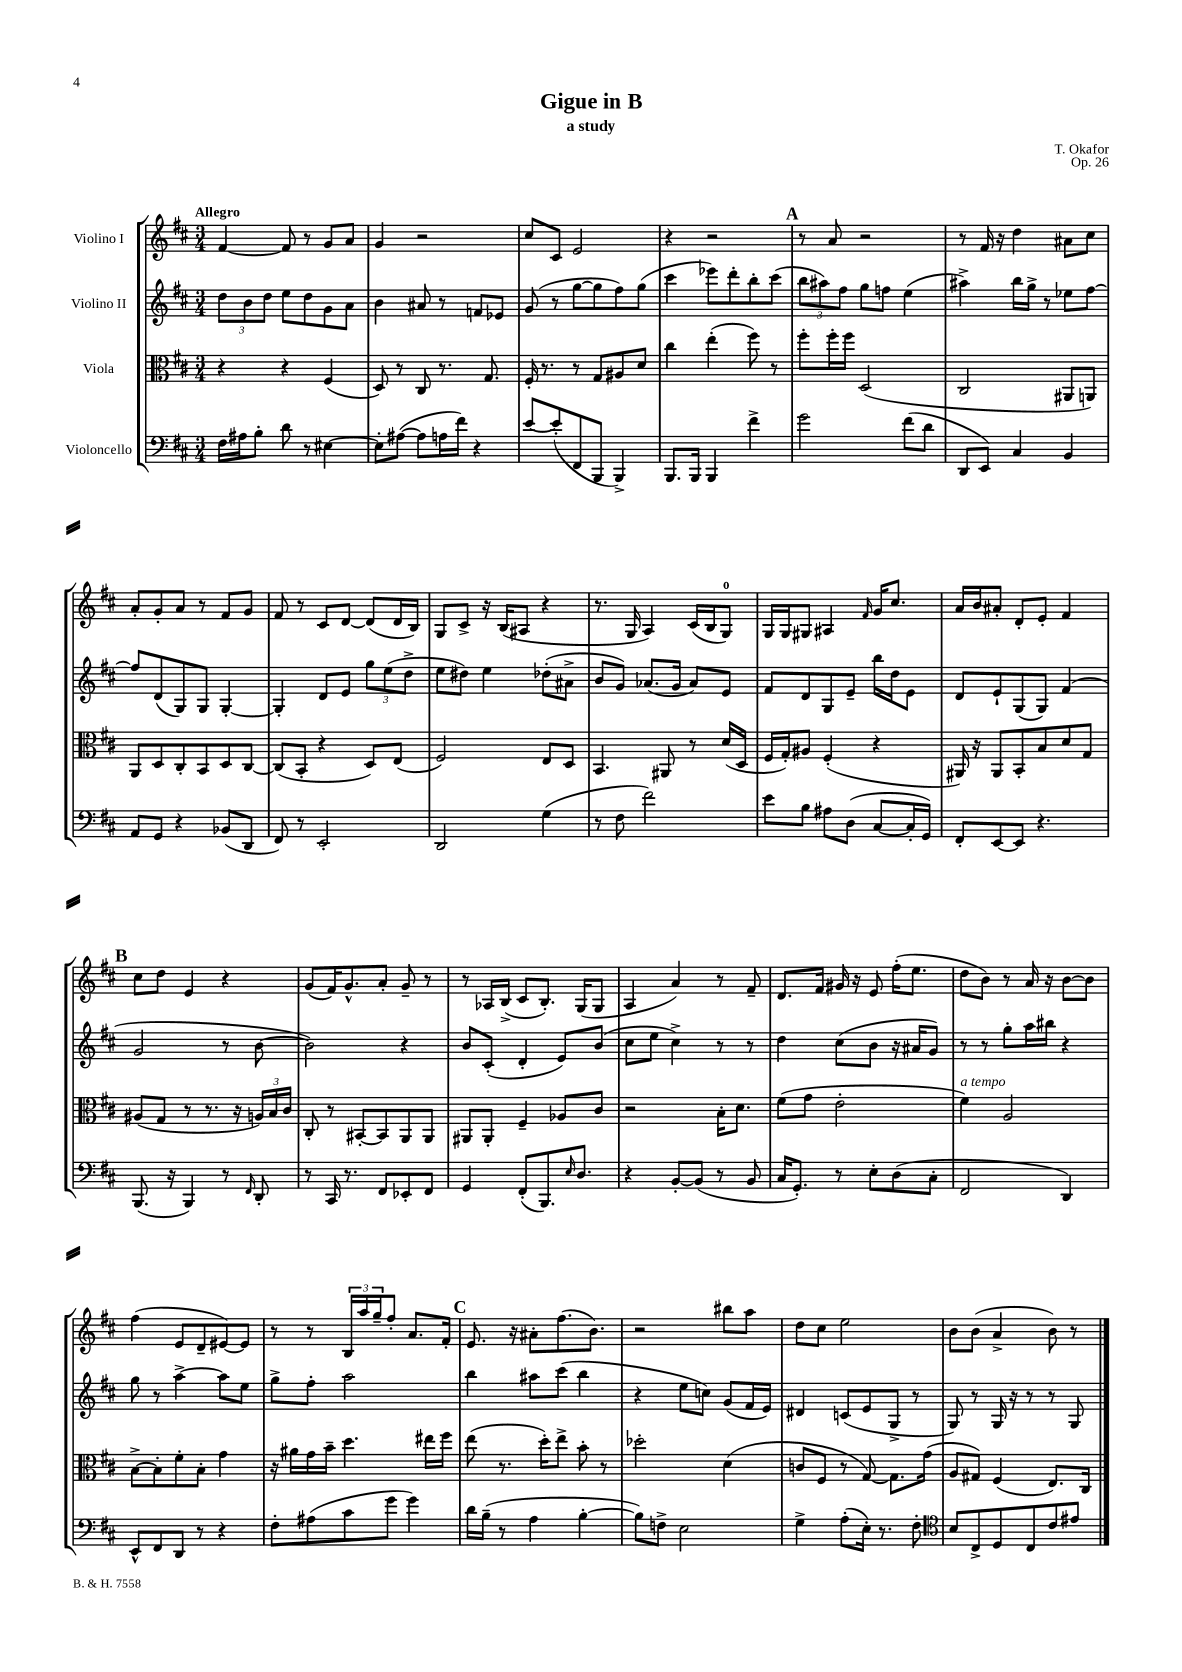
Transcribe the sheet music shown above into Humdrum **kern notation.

**kern	**kern	**kern	**kern
*part4	*part3	*part2	*part1
*staff4	*staff3	*staff2	*staff1
*I"Violoncello	*I"Viola	*I"Violino II	*I"Violino I
*clefF4	*clefC3	*clefG2	*clefG2
*k[f#c#]	*k[f#c#]	*k[f#c#]	*k[f#c#]
*M3/4	*M3/4	*M3/4	*M3/4
=1	=1	=1	=1
!	!	!	!LO:TX:a:B:t=Allegro
16F#\LL	4r	12dd\L	[4f#/
16A#X\J	.	.	.
.	.	12b\	.
8B'\J	.	.	.
.	.	12dd\J	.
8d\	4r	8ee\L	8f#/]
8r	.	8dd\	8r
[4E#X\	(4F#/	8g\	8g/L
.	.	8a\J	8a/J
=2	=2	=2	=2
8E#'\L]	8D/)	4b\	4g/
([8A#X\J	8r	.	.
8A#\L]	8C#/	8a#X/	2r
16An\L	8.r	8r	.
16f#\JJ)	.	.	.
4r	.	8fn/L	.
.	8.G/	.	.
.	.	8e-X/J	.
=3	=3	=3	=3
[8e/L	16F#'/	(8g/	8cc#/L
.	8.r	.	.
(8e'/]	.	8r	8c#/J
8FF#/	8r	[8gg\L	2e/
8BBB/J	8G/L	8gg\]	.
4BBB^/)	8A#X/	8ff#\)	.
.	8d/J	(8gg\J	.
=4	=4	=4	=4
8.BBB/L	4cc#\	4ccc#\	4r
16BBB/Jk	.	.	.
4BBB/	(4ee'\	8eee-X\L)	2r
.	.	8ddd'\	.
4f#^\	8ff#\)	8bb'\	.
.	8r	(8ccc#\J	.
!!LO:REH:place=s1:t=A
=5	=5	=5	=5
2g\	8ff#'\L	12bb\L	8r
.	.	12aa#X\)	.
.	16ff#'\L	.	8a/
.	.	12ff#\J	.
.	16ff#\JJ	.	.
.	(2D/	8gg\L	2r
.	.	8ffn\J	.
(8f#\L	.	(4ee\	.
8d\J	.	.	.
=6	=6	=6	=6
8DD/L	2C#/	4aa#X^\)	8r
8EE/J)	.	.	16f#/
.	.	.	16r
4C#/	.	16bb\LL	4dd\
.	.	16gg^\JJ	.
.	.	8r	.
4BB/	8AA#X/L	8ee-X\L	8a#X\L
.	8AAn/J)	[8ff#\J	8cc#\J
!!LO:LB:g=z
=7	=7	=7	=7
8AA/L	8AA/L	8ff#/L]	8a'/L
8GG/J	8D/	(8d/	8g'/
4r	8C#'/	8G/)	8a/J
.	8BB/	8G/J	8r
(8BB-X/L	8D/	[4G'/	8f#/L
8DD/J	[8C#/J	.	8g/J
=8	=8	=8	=8
8FF#/)	(8C#/L]	4G'/]	8f#/
8r	8BB'/J	.	8r
2EE'/	4r	8d/L	8c#/L
.	.	8e/J	[8d/J
.	8D/L)	12gg\L	(8d/L]
.	.	(12ee\	.
.	(8E/J	.	16d/L
.	.	12dd^\J	.
.	.	.	16B/JJ)
=9	=9	=9	=9
2DD/	2F#/)	8ee\L	8G/L
.	.	8dd#X\J)	8c#^/J
.	.	4ee\	16r
.	.	.	(16B/KL
.	.	.	8A#X/J
(4G\	8E/L	(8dd-X'\L	4r
.	8D/J	8a#X^\J	.
=10	=10	=10	=10
8r	4.BB/	8b/L	8.r
8F#\	.	8g/J)	.
.	.	.	16G/
2f#\)	.	(8.a-X/L	4A/)
.	8AA#X/	.	.
.	.	16g/Jk	.
.	8r	8a-/L)	(16c#/LL
.	.	.	16B/J
.	(16d/LL	8e/J	8G/J)
.	16D/JJ	.	.
=11	=11	=11	=11
8e\L	16F#/LL	8f#/L	16G/LL
.	16G'/J)	.	16G/J
8B\J	8A#X/J	8d/	8G#X/J
8A#X\L	(4F#'/	8G/	4A#X/
(8D\J	.	8e~/J	.
.	.	.	16qqf#/
[8C#/L	4r	16bb\LL	16g/KL
.	.	16dd\J	8.cc#/J
16C#'/L]	.	8e\J	.
16GG/JJ)	.	.	.
=12	=12	=12	=12
8FF#'/L	16AA#X/)	8d/L	16a/LL
.	16r	.	16b/J
[8EE/	8AA#/L	8e`/	8a#X'/J
8EE/J]	8BB'/	(8G/	8d'/L
4.r	8B/	8G/J)	8e'/J
.	8d/	(4f#/	4f#/
.	8G/J	.	.
!!LO:LB:g=z
!!LO:REH:place=s1:t=B
=13	=13	=13	=13
(8.BBB/	(8A#X/L	2g/	8cc#\L
.	8G/J	.	8dd\J
16r	.	.	.
4BBB/)	8r	.	4e/
.	8.r	.	.
8r	.	8r	4r
.	16r	.	.
16qqFF#/	.	.	.
8DD'/	24An/LL)	[8b\	.
.	24B/	.	.
.	24c#/JJ	.	.
=14	=14	=14	=14
8r	8C#'/	2b\])	(8g/L
16CC#/	8r	.	16f#/K)
8.r	.	.	8.g^^/
.	[8BB#X'/L	.	.
8FF#/L	8BB#/]	.	8a'/J
8EE-X'/	8AA/	4r	8g~/
8FF#/J	8AA/J	.	8r
=15	=15	=15	=15
4GG/	8AA#X/L	8b/L	8r
.	8AA#'/J	(8c#'/J	16A-X/LL
.	.	.	(16B^/JJ
(8FF#'/L	4F#~/	4d'/	8c#/L
8.BBB/)	.	.	8.B'/J)
.	8A-X/L	8e/L)	.
16qqE/	.	.	.
8.D/J	.	.	(16G/KL
.	8c#/J	(8b/J	8G/J
=16	=16	=16	=16
4r	2r	8cc#\L	4A/
.	.	8ee\J	.
[8BB'/L	.	4cc#^\)	4a/)
(8BB/J]	.	.	.
8r	16B'\KL	8r	8r
.	8.d\J	.	.
8BB/	.	8r	8f#~/
=17	=17	=17	=17
16C#/KL	(8f#\L	4dd\	8.d/L
8.GG'/J)	.	.	.
.	8g\J	.	.
.	.	.	16f#/Jk
8r	2e'\	(8cc#\L	16g#X/
.	.	.	16r
8E'\L	.	8b\J	8e/
(8D\	.	16r	(16ff#'\KL
.	.	16a#X/KL	8.ee\J
8C#'\J	.	8g/J)	.
=18	=18	=18	=18
!	!LO:TX:a:i:t=a tempo	!	!
2FF#/	4f#\)	8r	8dd\L
.	.	8r	8b\J)
.	2A/	8gg'\L	8r
.	.	16aa\L	16a/
.	.	16bb#X\JJ	16r
4DD/)	.	4r	[8b\L
.	.	.	8b\J]
!!LO:LB:g=z
=19	=19	=19	=19
8EE^^/L	[8B^\L	8gg\	(4ff#\
8FF#/	8B'\]	8r	.
8DD/J	8f#'\	[4aa^\	8e/L
8r	8B'\J	.	8d~/
4r	4g\	8aa\L]	[8e#X/)
.	.	8ee\J	8e#/J]
=20	=20	=20	=20
8F#'\L	16r	8gg^\L	8r
.	16a#X\LL	.	.
(8A#X\	16g\	8ff#'\J	8r
.	16b~\JJ	.	.
8c#\	4.dd\	2aa\	24B/LL
.	.	.	24aa/
.	.	.	24gg~/J
8g\J	.	.	8ff#'/J
4g\)	.	.	8.a/L
.	16ee#X\LL	.	.
.	16ff#\JJ	.	16f#'/Jk
!!LO:REH:place=s1:t=C
=21	=21	=21	=21
16d\LL	(8ee\	4bb\	8.e/
(16B~\JJ	.	.	.
8r	8.r	.	.
.	.	.	16r
4A\	.	8aa#X\L	8a#X'\L
.	16dd'\KL)	.	.
.	8ee^\J	(8ccc#\J	(8.ff#\
[4B'\	8b'\	4bb\	.
.	.	.	8.b\J)
.	8r	.	.
=22	=22	=22	=22
8B\L])	2dd-X'\	4r	2r
8Fn^\J	.	.	.
2E\	.	8ee\L	.
.	.	8ccn\J)	.
.	(4d\	(8g/L	8bb#X\L
.	.	16f#/L	8aa\J
.	.	16e/JJ)	.
=23	=23	=23	=23
4G^\	8cn/L	4d#X/	8dd\L
.	8F#/J	.	8cc#\J
(8A'\L	8r	(8cn/L	2ee\
16E'\Jk)	[8G/)	8e/	.
8.r	.	.	.
.	8.G\L]	8G^/J	.
8F#'\	.	8r	.
.	(16g\Jk	.	.
=24	=24	=24	=24
*clefC4	*	*	*
8B/L	8A/L	8G/)	8b\L
8C#^/	8G#X/J)	8r	(8b\J
8D/	(4F#/	16G/	4a^/
.	.	16r	.
8C#/	.	8r	.
8c#/	8.E/L)	8r	8b\)
8e#X/J	.	8G/	8r
.	16C#/Jk	.	.
==	==	==	==
*-	*-	*-	*-
